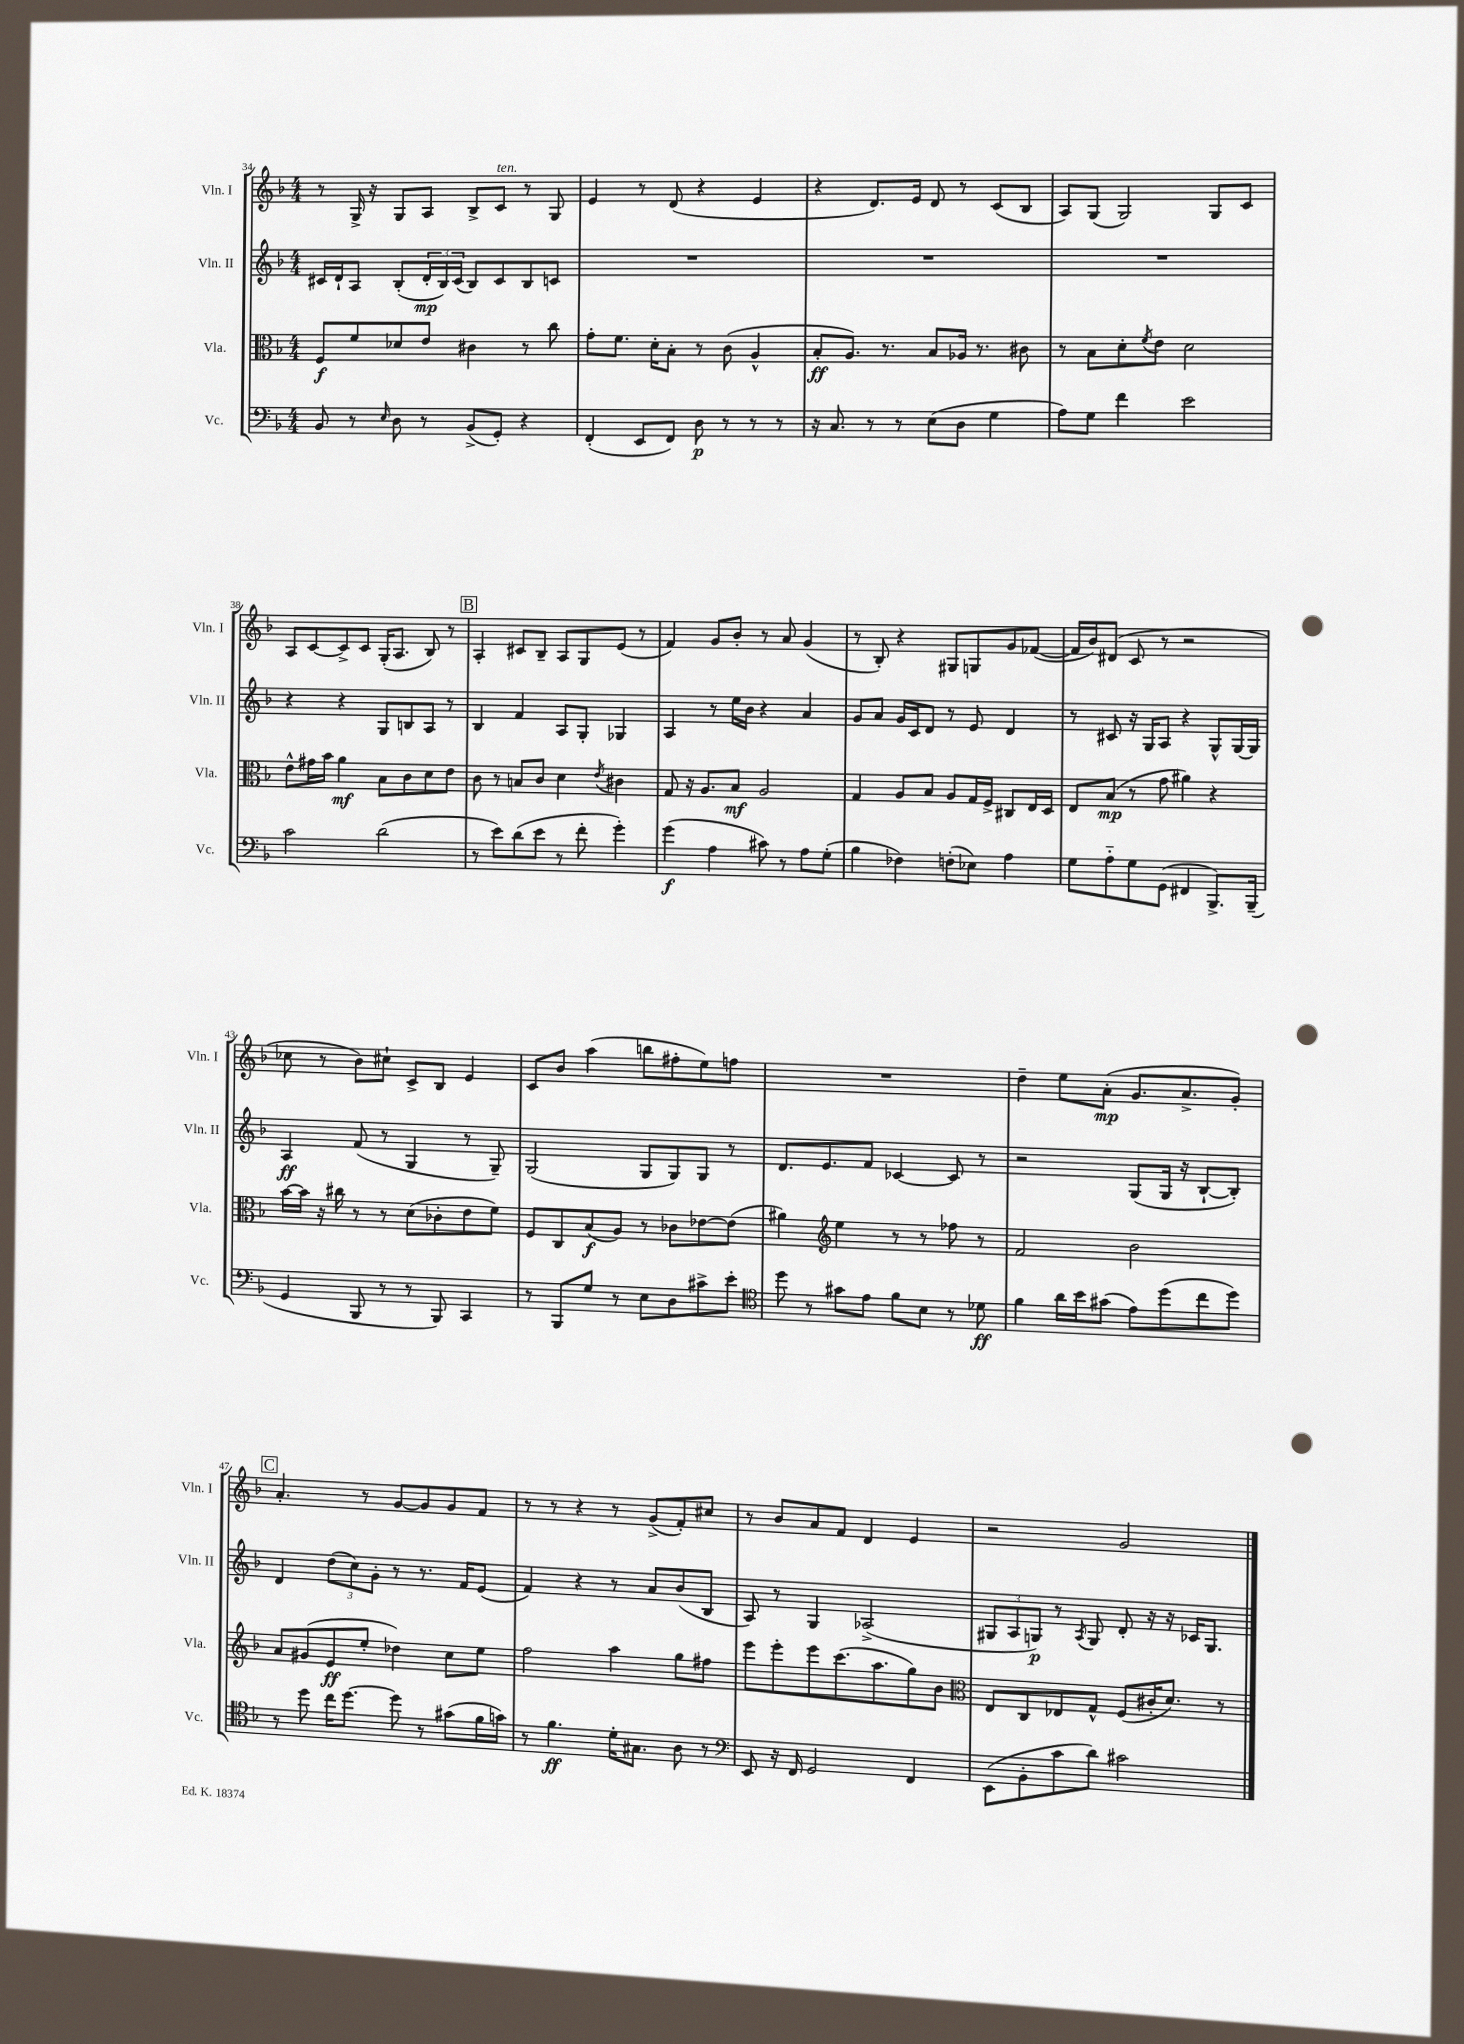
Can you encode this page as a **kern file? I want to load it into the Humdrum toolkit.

**kern	**kern	**kern	**kern
*staff4	*staff3	*staff2	*staff1
*clefF4	*clefC3	*clefG2	*clefG2
*k[b-]	*k[b-]	*k[b-]	*k[b-]
*M4/4	*M4/4	*M4/4	*M4/4
8BB-	8F	16c#	8r
.	.	16d`	.
8r	8f	8A	16G^
.	.	.	16r
16qqE	.	.	.
8D	8d-	(8B-'	8G
8r	8e	24d'	8A
.	.	24B-)	.
.	.	(24c#	.
(8BB-^	4c#	8B-)	8B-^
8GG')	.	8c#	8c
4r	8r	8B-	8r
.	8cc	8c	8G
=	=	=	=
(4FF'	8g'	1r	4e
.	8.f	.	.
8EE	.	.	8r
.	16d'	.	.
8FF)	8B-'	.	(8d
8D	8r	.	4r
8r	(8c	.	.
8r	4A^^	.	4e
8r	.	.	.
=	=	=	=
16r	8B-'	1r	4r
8.C	.	.	.
.	8.A)	.	.
8r	.	.	8.d)
.	8.r	.	.
8r	.	.	.
.	.	.	16e
(8E	8B-	.	8d
8D	16A-	.	8r
.	8.r	.	.
4G	.	.	(8c
.	8c#	.	8B-
=	=	=	=
8A)	8r	1r	8A)
8G	8B-	.	(8G
4f	8d'	.	2G)
.	8qf	.	.
.	8e	.	.
2e	2d	.	.
.	.	.	8G
.	.	.	8c
=	=	=	=
2c	8e^^	4r	8A
.	16g#	.	[8c
.	16b-	.	.
.	4a	4r	8c^]
.	.	.	8c
(2d	8B-	8G	(16G'
.	.	.	8.A
.	8c	8B	.
.	8d	8A	8B-)
.	8e	8r	8r
=	=	=	=
8r	8c	4B-	4A'
8e)	8r	.	.
(8d	8B	4f	8c#
8e	8c	.	8B-~
8r	4d	8A	8A
8f'	.	8G'	8G
.	8qe	.	.
4g')	4c#	4G-	(8e
.	.	.	8r
=	=	=	=
(4g	8G	4A	4f)
.	16r	.	.
.	8.A	.	.
4A	.	8r	8g
.	8B-	16ee	8b-'
.	.	16b-	.
8c#)	2A	4r	8r
8r	.	.	8a
8A	.	4a	(4g
(8G'	.	.	.
=	=	=	=
4B-	4G	8g	8r
.	.	8a	8B-')
4F-)	8A	16g	4r
.	.	16c	.
.	8B-	8d	.
(8F'	8A	8r	8G#
8E-)	16G	8e	8G
.	16F^	.	.
4A	8C#	4d	8g
.	16E	.	([8f-
.	16D	.	.
=	=	=	=
8G	8E	8r	16f-]
.	.	.	16b-)
8A'~	(8B-	8c#	(8d#
8G	8r	16r	8c
.	.	16G	.
(8GG	8g	8A	8r
4FF#	4a#)	4r	2r
8.BBB-^)	4r	8G^^	.
.	.	[16G	.
(16BBB-~	.	16G]	.
=	=	=	=
4GG	[16b-	4A	8cc-
.	16b-]	.	.
.	16r	.	8r
.	16cc#	.	.
8BBB-	8r	(8f	8b-)
8r	8r	8r	8cc#`
8r	(8d	4G	8c^
8BBB-)	8c-'	.	8B-
4CC	8e	8r	4e
.	8f)	8G~)	.
=	=	=	=
8r	8F	(2G	8c
8BBB-	8C	.	8b-
8G	(8B-	.	(4aa
8r	8A)	.	.
8E	8r	8G	8bb
8D	8c-	8G)	8ff#'
8c#^	[8e-	8G	8ee)
8e'	(8e-]	8r	8ff
=	=	=	=
*clefC4	*	*	*
8dd	4a#)	8.d	1r
8r	.	.	.
.	.	8.e	.
*	*clefG2	*	*
8g#	4ee	.	.
8e	.	8f	.
8f	8r	[4c-	.
8B-	8r	.	.
8r	8ff-	8c-]	.
8d-	8r	8r	.
=	=	=	=
4f	2f	2r	4dd~
16a	.	.	8ee
16b-	.	.	.
(8g#	.	.	(8a'
8e)	2b-	(8G	8.g
(8dd	.	16G	.
.	.	16r	8.a^
8cc	.	[8B-`	.
8dd)	.	8B-'])	8g')
=	=	=	=
8r	8a	4d	4.a'
8dd	(8g#	.	.
16cc	8e	(12dd	.
[8.dd	.	.	.
.	.	12cc)	.
.	8ee'	.	8r
.	.	12g'	.
8dd]	4dd-)	8r	[8g
8r	.	8.r	8g]
(8g#	8cc	.	8g
.	.	16f	.
16f	8ee	(8e	8f
16g)	.	.	.
=	=	=	=
8r	2ff	4f)	8r
4.f	.	.	8r
.	.	4r	4r
16d'	4aa	8r	8r
8.G#	.	.	.
.	.	8a	(8g^
8A	8gg	(8b-	8f')
8r	8ff#	8B-	8cc#
=	=	=	=
*clefF4	*	*	*
8EE	8eee	8A)	8r
16r	8eee'	8r	8b-
16FF	.	.	.
2GG	8eee	4G	8a
.	(8.ccc	.	8f
.	.	(2A-^	4d
.	8.aa	.	.
4FF	8gg)	.	4e
.	8b-	.	.
=	=	=	=
*	*clefC3	*	*
(8EE	8E	12G#	2r
.	.	12A	.
8BB-'	8C	.	.
.	.	12G)	.
8c	8E-	8r	.
.	.	8qA	.
8d)	8G^^	8G	.
2c#	(8F	8d'	2g
.	16c#'	16r	.
.	8.d)	16r	.
.	.	16c-	.
.	.	8.G	.
.	8r	.	.
==	==	==	==
*-	*-	*-	*-
